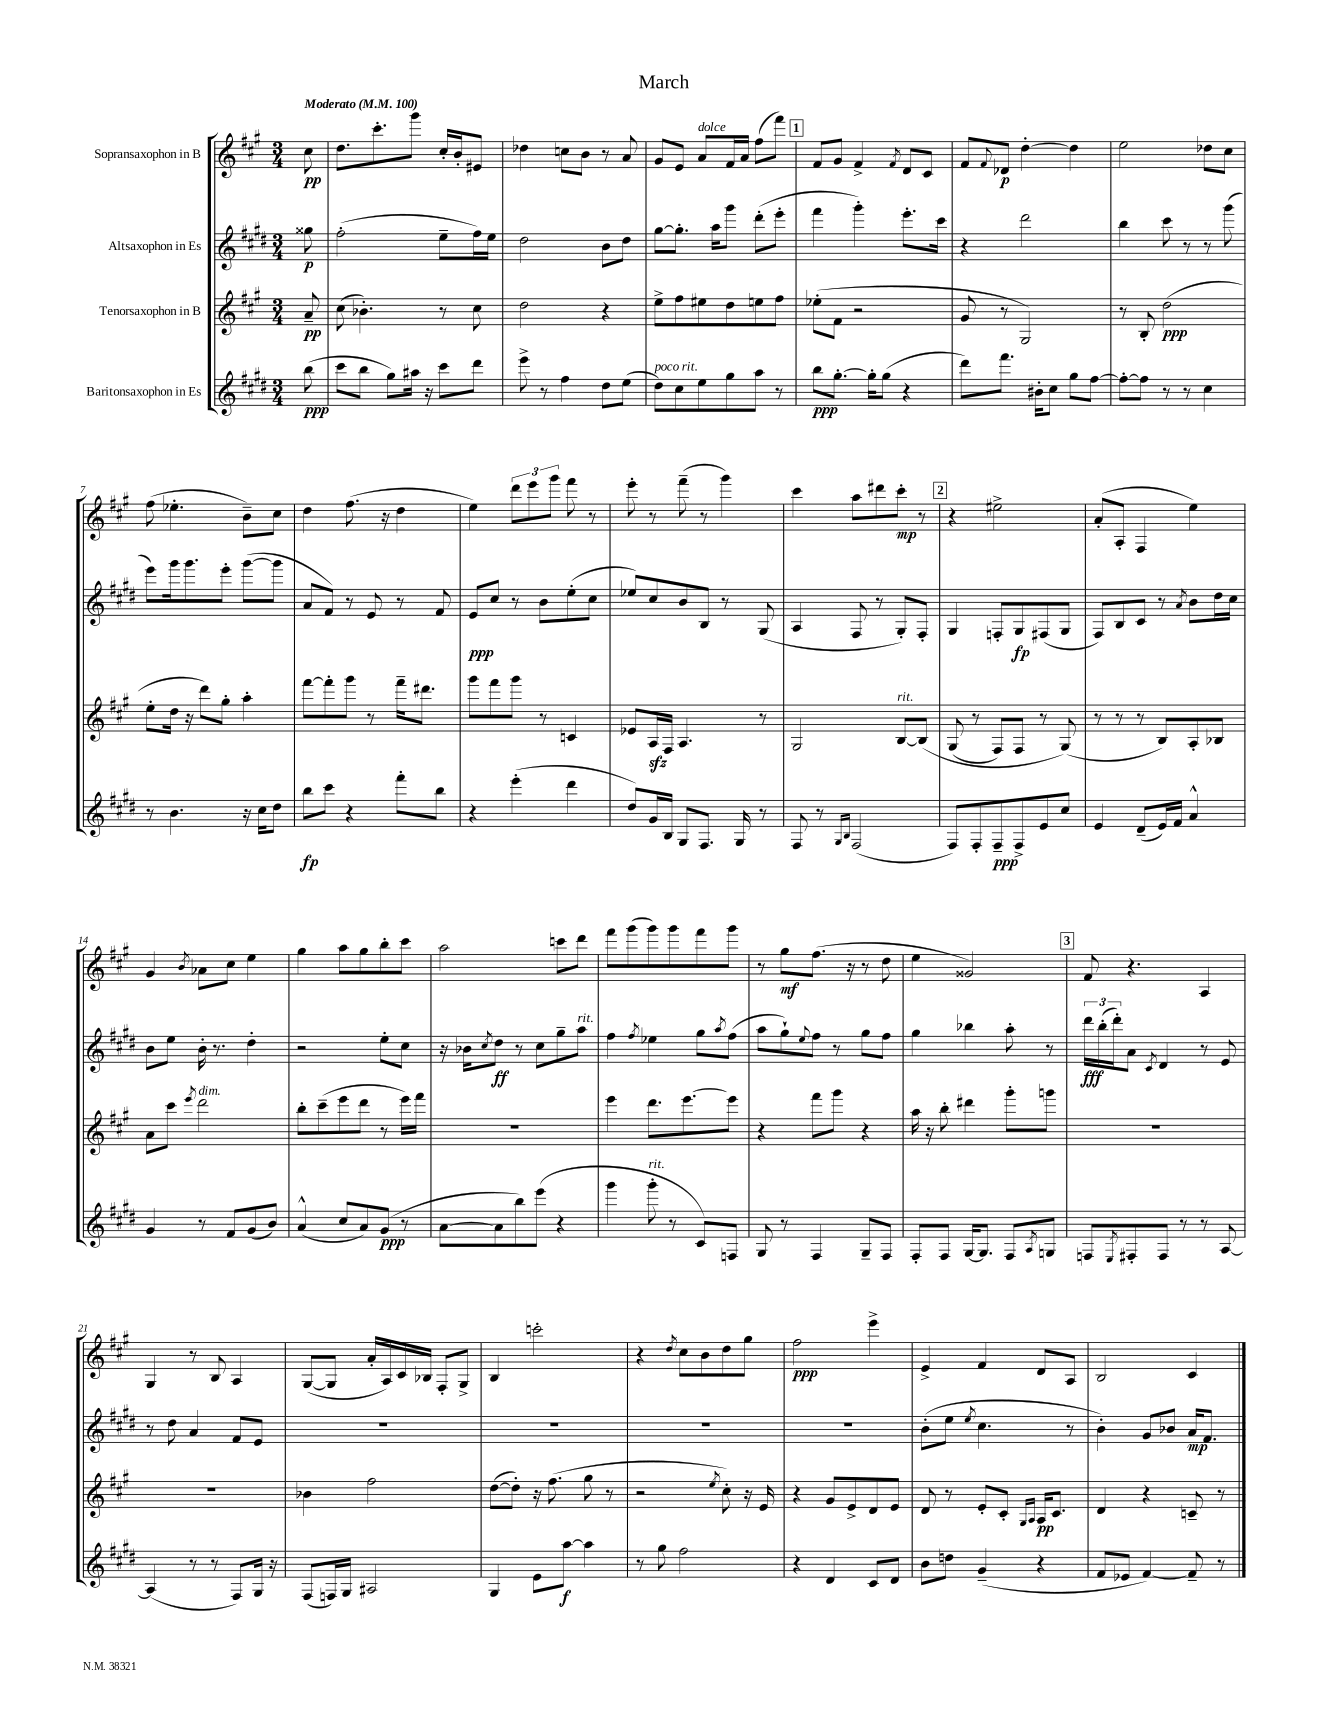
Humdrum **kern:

**kern	**dynam	**kern	**dynam	**kern	**dynam	**kern	**dynam
*part4	*part4	*part3	*part3	*part2	*part2	*part1	*part1
*staff4	*staff4	*staff3	*staff3	*staff2	*staff2	*staff1	*staff1
*I"Baritonsaxophon in Es	*	*I"Tenorsaxophon in B	*	*I"Altsaxophon in Es	*	*I"Sopransaxophon in B	*
*clefG2	*	*clefG2	*	*clefG2	*	*clefG2	*
*k[f#c#g#d#]	*	*k[f#c#g#]	*	*k[f#c#g#d#]	*	*k[f#c#g#]	*
*M3/4	*	*M3/4	*	*M3/4	*	*M3/4	*
*MM100	*	*MM100	*	*MM100	*	*MM100	*
=	=	=	=	=	=	=	=
!	!	!	!	!	!	!LO:TX:a:B:t=Moderato	!
(8bb\	ppp	8a~/	pp	8gg##X\	p	8cc#\	pp
=1	=1	=1	=1	=1	=1	=1	=1
8ccc#\L	.	(8cc#\	.	(2ff#'\	.	8.dd\L	.
8bb\J	.	4.b-X'\)	.	.	.	.	.
.	.	.	.	.	.	8.ccc#'\	.
8gg#\L)	.	.	.	.	.	.	.
16aa#X\Jk	.	.	.	.	.	8ggg#\J	.
16r	.	.	.	.	.	.	.
8ccc#\L	.	8r	.	8ee~\L	.	16cc#'/LL	.
.	.	.	.	.	.	16b'/J	.
8ddd#\J	.	8cc#\	.	16ff#\L)	.	8e#X/J	.
.	.	.	.	16ee\JJ	.	.	.
=2	=2	=2	=2	=2	=2	=2	=2
8eee^\	.	2dd\	.	2dd#\	.	4dd-X\	.
8r	.	.	.	.	.	.	.
4ff#\	.	.	.	.	.	8ccn\L	.
.	.	.	.	.	.	8b\J	.
8dd#\L	.	4r	.	8b\L	.	8r	.
(8ee\J	.	.	.	8dd#\J	.	8a/	.
=3	=3	=3	=3	=3	=3	=3	=3
!LO:TX:a:i:t=poco rit.	!	!	!	!	!	!	!
8dd#\L)	.	8ee^\L	.	[8gg#\L	.	8g#/L	.
8cc#\	.	8ff#\	.	8.gg#'\J]	.	8e/J	.
!	!	!	!	!	!	!LO:TX:a:i:t=dolce	!
8ee\	.	8ee#X\	.	.	.	8a/L	.
.	.	.	.	16aa\KL	.	.	.
8gg#\	.	8dd\	.	8ggg#\J	.	16f#/L	.
.	.	.	.	.	.	16a/JJ	.
8aa\J	.	8een\	.	(8ddd#'\L	.	(8ff#\L	.
8r	.	8ff#\J	.	8eee'\J	.	8fff#\J)	.
!!LO:REH:place=s1:t=1
=4	=4	=4	=4	=4	=4	=4	=4
8bb\L	ppp	(8ee-X'\L	.	4fff#\	.	8f#/L	.
[8.gg#'\J	.	8f#\J	.	.	.	8g#/J	.
.	.	2r	.	4ggg#'\)	.	4f#^/	.
16gg#'\KL]	.	.	.	.	.	.	.
(8gg#\J	.	.	.	.	.	.	.
.	.	.	.	.	.	8qf#/	.
4r	.	.	.	8.eee'\L	.	8d/L	.
.	.	.	.	.	.	8c#/J	.
.	.	.	.	16ccc#\Jk	.	.	.
=5	=5	=5	=5	=5	=5	=5	=5
8ddd#\L)	.	8g#/	.	4r	.	8f#/L	.
.	.	.	.	.	.	8qqf#/	.
8.fff#\J	.	8r	.	.	.	8d-X/J	p
.	.	2G#/)	.	2ddd#\	.	[4dd'\	.
16b#X'\KL	.	.	.	.	.	.	.
8cc#\J	.	.	.	.	.	.	.
8gg#\L	.	.	.	.	.	4dd\]	.
[8ff#\J	.	.	.	.	.	.	.
=6	=6	=6	=6	=6	=6	=6	=6
8ff#'\L_	.	8r	.	4bb\	.	2ee\	.
8ff#\J]	.	8B'/	.	.	.	.	.
8r	.	(2dd\	ppp	8ccc#\	.	.	.
8r	.	.	.	8r	.	.	.
4cc#\	.	.	.	8r	.	8dd-X\L	.
.	.	.	.	(8ggg#\	.	8cc#\J	.
!!LO:LB:g=z
=7	=7	=7	=7	=7	=7	=7	=7
8r	.	8ee'\L	.	8eee\L)	.	(8ff#\	.
4.b\	.	16dd\Jk	.	16ggg#\k	.	4.ee-X'\	.
.	.	16r	.	8.ggg#\	.	.	.
.	.	8ddd\L)	.	.	.	.	.
.	.	8gg#'\J	.	8eee'\J	.	.	.
16r	.	4aa'\	.	([8ggg#\L	.	8b~\L)	.
16cc#\KL	.	.	.	.	.	.	.
8dd#\J	.	.	.	8ggg#\J]	.	8cc#\J	.
=8	=8	=8	=8	=8	=8	=8	=8
8bb\L	fp	[8fff#\L	.	8a/L	.	4dd\	.
8ccc#\J	.	8fff#'\]	.	8f#/J)	.	.	.
4r	.	8ggg#\J	.	8r	.	(8.ff#\	.
.	.	8r	.	8e/	.	.	.
.	.	.	.	.	.	16r	.
8fff#'\L	.	16fff#~\KL	.	8r	.	4dd\	.
.	.	8.ddd#X\J	.	.	.	.	.
8bb\J	.	.	.	8f#/	.	.	.
=9	=9	=9	=9	=9	=9	=9	=9
4r	.	8ggg#\L	.	8e/L	ppp	4ee\)	.
.	.	8fff#\	.	8cc#/J	.	.	.
(4eee'\	.	8ggg#\J	.	8r	.	12ddd\L	.
.	.	.	.	.	.	12eee\	.
.	.	8r	.	8b\L	.	.	.
.	.	.	.	.	.	12ggg#\J	.
4ddd#\	.	4cn/	.	(8ee'\	.	8fff#\	.
.	.	.	.	8cc#\J	.	8r	.
=10	=10	=10	=10	=10	=10	=10	=10
8dd#/L)	.	8e-X/L	.	8ee-X/L)	.	8eee'\	.
16g#/L	.	16Azz/L	.	8cc#/	.	8r	.
16B/JJ	.	16F#/JJ	.	.	.	.	.
8G#/L	.	4.A/	.	8b/	.	(8fff#~\	.
8.F#/J	.	.	.	8B/J	.	8r	.
.	.	.	.	8r	.	4ggg#\)	.
16G#/	.	.	.	.	.	.	.
8r	.	8r	.	(8G#/	.	.	.
=11	=11	=11	=11	=11	=11	=11	=11
8F#/	.	2G#/	.	4A/	.	4ccc#\	.
8r	.	.	.	.	.	.	.
16qqG#/LL	.	.	.	.	.	.	.
16qqB/JJ	.	.	.	.	.	.	.
(2F#/	.	.	.	8F#/	.	8aa\L	.
.	.	.	.	8r	.	8ddd#X\	.
!	!	!LO:TX:a:i:t=rit.	!	!	!	!	!
.	.	[8B/L	.	8G#'/L)	.	8ccc#'\J	mp
.	.	(8B/J]	.	8F#'/J	.	8r	.
!!LO:REH:place=s1:t=2
=12	=12	=12	=12	=12	=12	=12	=12
8F#/L)	.	(8G#/	.	4G#/	.	4r	.
8F#'/	.	8r	.	.	.	.	.
8F#~/	ppp	8F#/L)	.	8Fn'/L	.	2ee#X^\	.
8F#^/	.	8F#/J	.	8G#/	fp	.	.
8e/	.	8r	.	(8F#X/	.	.	.
8cc#/J	.	(8G#/)	.	8G#/J	.	.	.
=13	=13	=13	=13	=13	=13	=13	=13
4e/	.	8r	.	8F#/L)	.	(8a'/L	.
.	.	8r	.	8B/	.	8A'/J	.
(8d#~/L	.	8r	.	8c#/J	.	4F#/	.
16e/L)	.	8B/L)	.	8r	.	.	.
16f#/JJ	.	.	.	.	.	.	.
.	.	.	.	8qa/	.	.	.
4a^^/	.	8A'/	.	8b\L	.	4ee\)	.
.	.	8B-X/J	.	16dd#\L	.	.	.
.	.	.	.	16cc#\JJ	.	.	.
!!LO:LB:g=z
=14	=14	=14	=14	=14	=14	=14	=14
4g#/	.	8a\L	.	8b\L	.	4g#/	.
.	.	8ccc#\J	.	8ee\J	.	.	.
.	.	8qeee/	.	.	.	8qb/	.
!	!	!LO:TX:a:i:t=dim.	!	!	!	!	!
8r	.	2ddd\	.	16b'\	.	8a-X\L	.
.	.	.	.	8.r	.	.	.
8f#/L	.	.	.	.	.	8cc#\J	.
(8g#/	.	.	.	4dd#'\	.	4ee\	.
8b/J)	.	.	.	.	.	.	.
=15	=15	=15	=15	=15	=15	=15	=15
(4a^^/	.	8bb'\L	.	2r	.	4gg#\	.
.	.	(8ccc#~\	.	.	.	.	.
8cc#/L	.	8eee\	.	.	.	8aa\L	.
8a/)	.	8ddd\J	.	.	.	8gg#\	.
(8g#/J	ppp	8r	.	8ee'\L	.	8bb'\	.
8r	.	16eee\LL)	.	8cc#\J	.	8ccc#\J	.
.	.	16fff#\JJ	.	.	.	.	.
=16	=16	=16	=16	=16	=16	=16	=16
[8a\L	.	2.r	.	16r	.	2aa\	.
.	.	.	.	16b-X\KL	.	.	.
.	.	.	.	8qcc#/	.	.	.
8a\]	.	.	.	8dd#\J	ff	.	.
8bb\)	.	.	.	8r	.	.	.
(8eee\J	.	.	.	8cc#\L	.	.	.
4r	.	.	.	8gg#~\	.	8cccn\L	.
!	!	!	!	!LO:TX:a:i:t=rit.	!	!	!
.	.	.	.	8aa\J	.	8ddd\J	.
=17	=17	=17	=17	=17	=17	=17	=17
4ggg#\	.	4eee\	.	4ff#\	.	8fff#\L	.
.	.	.	.	.	.	(8ggg#\	.
.	.	.	.	8qff#/	.	.	.
!LO:TX:a:i:t=rit.	!	!	!	!	!	!	!
8ggg#'\	.	8.ddd\L	.	4ee-X\	.	8ggg#\)	.
8r	.	.	.	.	.	8ggg#\	.
.	.	[8.eee\	.	.	.	.	.
8c#/L)	.	.	.	8gg#\L	.	8fff#\	.
.	.	.	.	8qaa/	.	.	.
8Fn/J	.	8eee\J]	.	(8ff#\J	.	8ggg#\J	.
=18	=18	=18	=18	=18	=18	=18	=18
8G#/	.	4r	.	8aa\L	.	8r	.
8r	.	.	.	8gg#`\)	.	8gg#\L	mf
.	.	.	.	8qqee/	.	.	.
4F#/	.	8fff#\L	.	8ff#\J	.	(8.ff#\J	.
.	.	8ggg#\J	.	8r	.	.	.
.	.	.	.	.	.	16r	.
8G#~/L	.	4r	.	8gg#\L	.	8r	.
8F#/J	.	.	.	8ff#\J	.	8dd\	.
=19	=19	=19	=19	=19	=19	=19	=19
8F#'/L	.	16aa\	.	4gg#\	.	4ee\	.
.	.	16r	.	.	.	.	.
8F#/J	.	8bb'\	.	.	.	.	.
[16G#/KL	.	4ddd#X\	.	4bb-X\	.	2g##X/)	.
8.G#/J]	.	.	.	.	.	.	.
8F#/L	.	8ggg#'\L	.	8aa'\	.	.	.
8qA/	.	.	.	.	.	.	.
8Gn/J	.	8gggn\J	.	8r	.	.	.
!!LO:REH:place=s1:t=3
=20	=20	=20	=20	=20	=20	=20	=20
8Fn/L	.	2.r	.	24ddd#\LL	fff	8f#/	.
.	.	.	.	(24bb'\	.	.	.
.	.	.	.	24ddd#'\J)	.	.	.
8qE/	.	.	.	.	.	.	.
8F#X'/	.	.	.	8a\J	.	4.r	.
.	.	.	.	8qc#/	.	.	.
8F#/J	.	.	.	4d#/	.	.	.
8r	.	.	.	.	.	.	.
8r	.	.	.	8r	.	4A/	.
[8A/	.	.	.	8e/	.	.	.
!!LO:LB:g=z
=21	=21	=21	=21	=21	=21	=21	=21
(4A/]	.	2.r	.	8r	.	4G#/	.
.	.	.	.	8dd#\	.	.	.
8r	.	.	.	4a/	.	8r	.
8r	.	.	.	.	.	8B/	.
8F#/L)	.	.	.	8f#/L	.	4A/	.
16G#/Jk	.	.	.	8e/J	.	.	.
16r	.	.	.	.	.	.	.
=22	=22	=22	=22	=22	=22	=22	=22
(8F#/L	.	4b-X\	.	2.r	.	([8G#/L	.
16Fn/L)	.	.	.	.	.	8G#/J]	.
16G#/JJ	.	.	.	.	.	.	.
2A#X/	.	2ff#\	.	.	.	16a'/LL	.
.	.	.	.	.	.	16A/)	.
.	.	.	.	.	.	16c#/	.
.	.	.	.	.	.	16B-X/JJ	.
.	.	.	.	.	.	8F#'/L	.
.	.	.	.	.	.	8G#^/J	.
=23	=23	=23	=23	=23	=23	=23	=23
4G#/	.	([8dd\L	.	2.r	.	4B/	.
.	.	8dd'\J])	.	.	.	.	.
8e\L	.	16r	.	.	.	2cccn'\	.
.	.	(8.ff#\	.	.	.	.	.
[8aa\J	f	.	.	.	.	.	.
4aa\]	.	8gg#\	.	.	.	.	.
.	.	8r	.	.	.	.	.
=24	=24	=24	=24	=24	=24	=24	=24
8r	.	2r	.	2.r	.	4r	.
8gg#\	.	.	.	.	.	.	.
.	.	.	.	.	.	8qdd/	.
2ff#\	.	.	.	.	.	8cc#\L	.
.	.	.	.	.	.	8b\	.
.	.	8qee/	.	.	.	.	.
.	.	8cc#'\)	.	.	.	8dd\	.
.	.	16r	.	.	.	8gg#\J	.
.	.	16e/	.	.	.	.	.
=25	=25	=25	=25	=25	=25	=25	=25
4r	.	4r	.	2.r	.	2ff#\	ppp
4d#/	.	8g#/L	.	.	.	.	.
.	.	8e^/	.	.	.	.	.
8c#/L	.	8d/	.	.	.	4eee^\	.
8d#/J	.	8e/J	.	.	.	.	.
=26	=26	=26	=26	=26	=26	=26	=26
8b\L	.	8d/	.	(8b'\L	.	4e^/	.
8ddn\J	.	8r	.	8ee\J	.	.	.
.	.	.	.	8qee/	.	.	.
(4g#~/	.	8e'/L	.	4.cc#\	.	4f#/	.
.	.	8c#'/J	.	.	.	.	.
.	.	16qqG#/LL	.	.	.	.	.
.	.	16qqA/JJ	.	.	.	.	.
4r	.	16A/KL	pp	.	.	8d/L	.
.	.	8.c#/J	.	.	.	.	.
.	.	.	.	8r	.	8A/J	.
=27	=27	=27	=27	=27	=27	=27	=27
8f#/L	.	4d/	.	4b'\)	.	2B/	.
8e-X/J	.	.	.	.	.	.	.
[4f#/)	.	4r	.	8g#/L	.	.	.
.	.	.	.	8b-X/J	.	.	.
8f#~/]	.	8cn~/	.	16a/KL	mp	4c#/	.
.	.	.	.	8.f#/J	.	.	.
8r	.	8r	.	.	.	.	.
==	==	==	==	==	==	==	==
*-	*-	*-	*-	*-	*-	*-	*-
